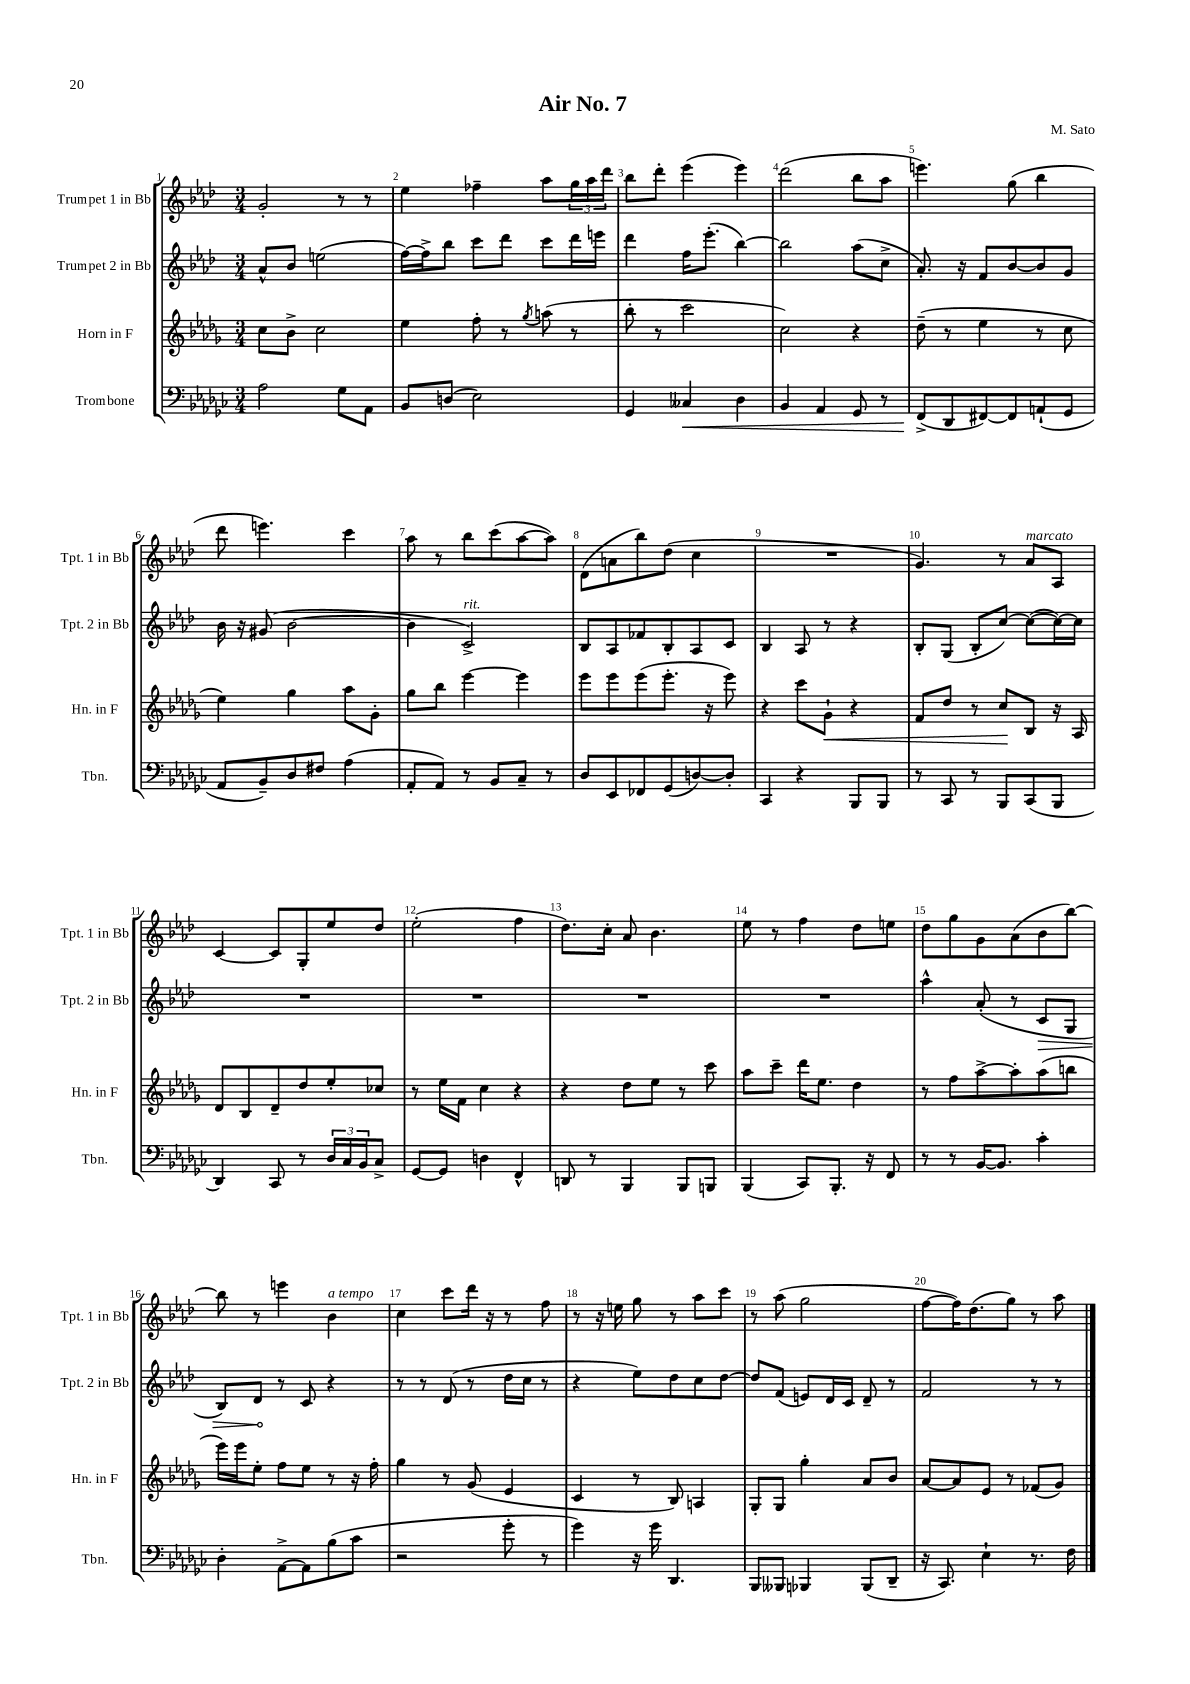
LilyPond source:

\header { title = "Air No. 7" composer = "M. Sato" }
<<
\new StaffGroup <<
\new Staff = "s0" \with { instrumentName = "Trumpet 1 in Bb" shortInstrumentName = "Tpt. 1 in Bb" } {
    \clef treble \key aes \major \numericTimeSignature \time 3/4
    g'2-. r8 r8 |
    ees''4 fes''4-- aes''8 \tuplet 3/2 { g''16 aes''16 des'''16 } |
    bes''8 des'''8-. ees'''4( ees'''4) |
    des'''2( bes''8 aes''8 |
    e'''4.) g''8( bes''4 |
    des'''8 e'''4.) c'''4 |
    aes''8 r8 bes''8 c'''8( aes''8~ aes''8) |
    des'8( a'8 bes''8) des''8( c''4 |
    R2. |
    g'4.) r8 aes'8^\markup { \italic "marcato" } aes8 |
    c'4~ c'8 g8-. ees''8 des''8 |
    ees''2-.( f''4 |
    des''8.) c''16-. aes'8 bes'4. |
    ees''8 r8 f''4 des''8 e''8 |
    des''8 g''8 g'8 aes'8( bes'8 bes''8~) |
    bes''8 r8 e'''4 bes'4^\markup { \italic "a tempo" } |
    c''4 c'''8 des'''16 r16 r8 f''8 |
    r8 r16 e''16 g''8 r8 aes''8 c'''8 |
    r8 aes''8( g''2 |
    f''8~ f''16) des''8.( g''8) r8 aes''8 \bar "|." |
}
\new Staff = "s1" \with { instrumentName = "Trumpet 2 in Bb" shortInstrumentName = "Tpt. 2 in Bb" } {
    \clef treble \key aes \major \numericTimeSignature \time 3/4
    aes'8-^ bes'8 e''2( |
    f''16~) f''16-> bes''8 c'''8 des'''8 c'''8 des'''16 e'''16 |
    des'''4 f''16 ees'''8.-.( bes''4~) |
    bes''2 aes''8( c''8-> |
    aes'8.-.) r16 f'8 bes'8~ bes'8 g'8 |
    bes'16 r16 gis'8( bes'2~ |
    bes'4 c'2->^\markup { \italic "rit." }) |
    bes8 aes8 fes'8 bes8-. aes8 c'8 |
    bes4 aes8 r8 r4 |
    bes8-. g8( bes8-. c''8~) c''8~( c''16~) c''16 |
    R2. |
    R2. |
    R2. |
    R2. |
    aes''4-^ aes'8-.( r8 \once \override Hairpin.circled-tip = ##t c'8\> g8 |
    bes8) des'8\! r8 c'8 r4 |
    r8 r8 des'8( r8 des''16 c''16 r8 |
    r4 ees''8) des''8 c''8 des''8~ |
    des''8 f'8( e'8) des'16 c'16 des'8-- r8 |
    f'2 r8 r8 \bar "|." |
}
\new Staff = "s2" \with { instrumentName = "Horn in F" shortInstrumentName = "Hn. in F" } {
    \clef treble \key des \major \numericTimeSignature \time 3/4
    c''8 bes'8-> c''2 |
    ees''4 f''8-. r8 \acciaccatura { ges''8 } a''8( r8 |
    bes''8-. r8 c'''2 |
    c''2) r4 |
    des''8--( r8 ees''4 r8 c''8 |
    ees''4) ges''4 aes''8 ges'8-. |
    ges''8 bes''8 ees'''4~ ees'''4 |
    ees'''8 ees'''8 ees'''8( ees'''8.-. r16 ees'''8) |
    r4 c'''8 ges'8-!\< r4 |
    f'8 des''8 r8 c''8\! bes8 r16 aes16 |
    des'8 bes8 des'8-- des''8 ees''8-. ces''8 |
    r8 ees''16 f'16 c''4 r4 |
    r4 des''8 ees''8 r8 c'''8 |
    aes''8 c'''8-- des'''16 ees''8. des''4 |
    r8 f''8 aes''8~-> aes''8-. aes''8( b''8 |
    ees'''16) ees'''16 ees''8-. f''8 ees''8 r8 r16 f''16-. |
    ges''4 r8 ges'8( ees'4 |
    c'4 r8 bes8) a4 |
    ges8-. ges8 ges''4-. aes'8 bes'8 |
    aes'8~ aes'8 ees'8 r8 fes'8( ges'8) \bar "|." |
}
\new Staff = "s3" \with { instrumentName = "Trombone" shortInstrumentName = "Tbn." } {
    \clef bass \key ges \major \numericTimeSignature \time 3/4
    aes2 ges8 aes,8 |
    bes,8 d8( ees2) |
    ges,4 ceses4\< des4 |
    bes,4 aes,4 ges,8 r8 |
    f,8->\!( des,8 fis,8~) fis,8 a,8-!( ges,8 |
    aes,8 bes,8--) des8 fis8 aes4( |
    aes,8-. aes,8) r8 bes,8 ces8-- r8 |
    des8 ees,8 fes,8 ges,8( d8~) d8-. |
    ces,4 r4 bes,,8 bes,,8 |
    r8 ces,8 r8 bes,,8 ces,8( bes,,8 |
    des,4) ces,8 r8 \tuplet 3/2 { des16 ces16 bes,16 } ces8-> |
    ges,8~ ges,8 d4 f,4-^ |
    d,8 r8 bes,,4 bes,,8 b,,8 |
    bes,,4( ces,8) bes,,8.-. r16 f,8 |
    r8 r8 bes,16~ bes,8. ces'4-. |
    des4-. aes,8~-> aes,8 bes8( ces'8 |
    r2 ges'8-. r8 |
    ges'4) r16 ges'16 des,4. |
    bes,,8 beses,,8 bes,,4 bes,,8( des,8-- |
    r16 ces,8.) ees4-! r8. f16 \bar "|." |
}
>>
>>
\layout { \context { \Score \override BarNumber.break-visibility = ##(#f #t #t) barNumberVisibility = #all-bar-numbers-visible } }
